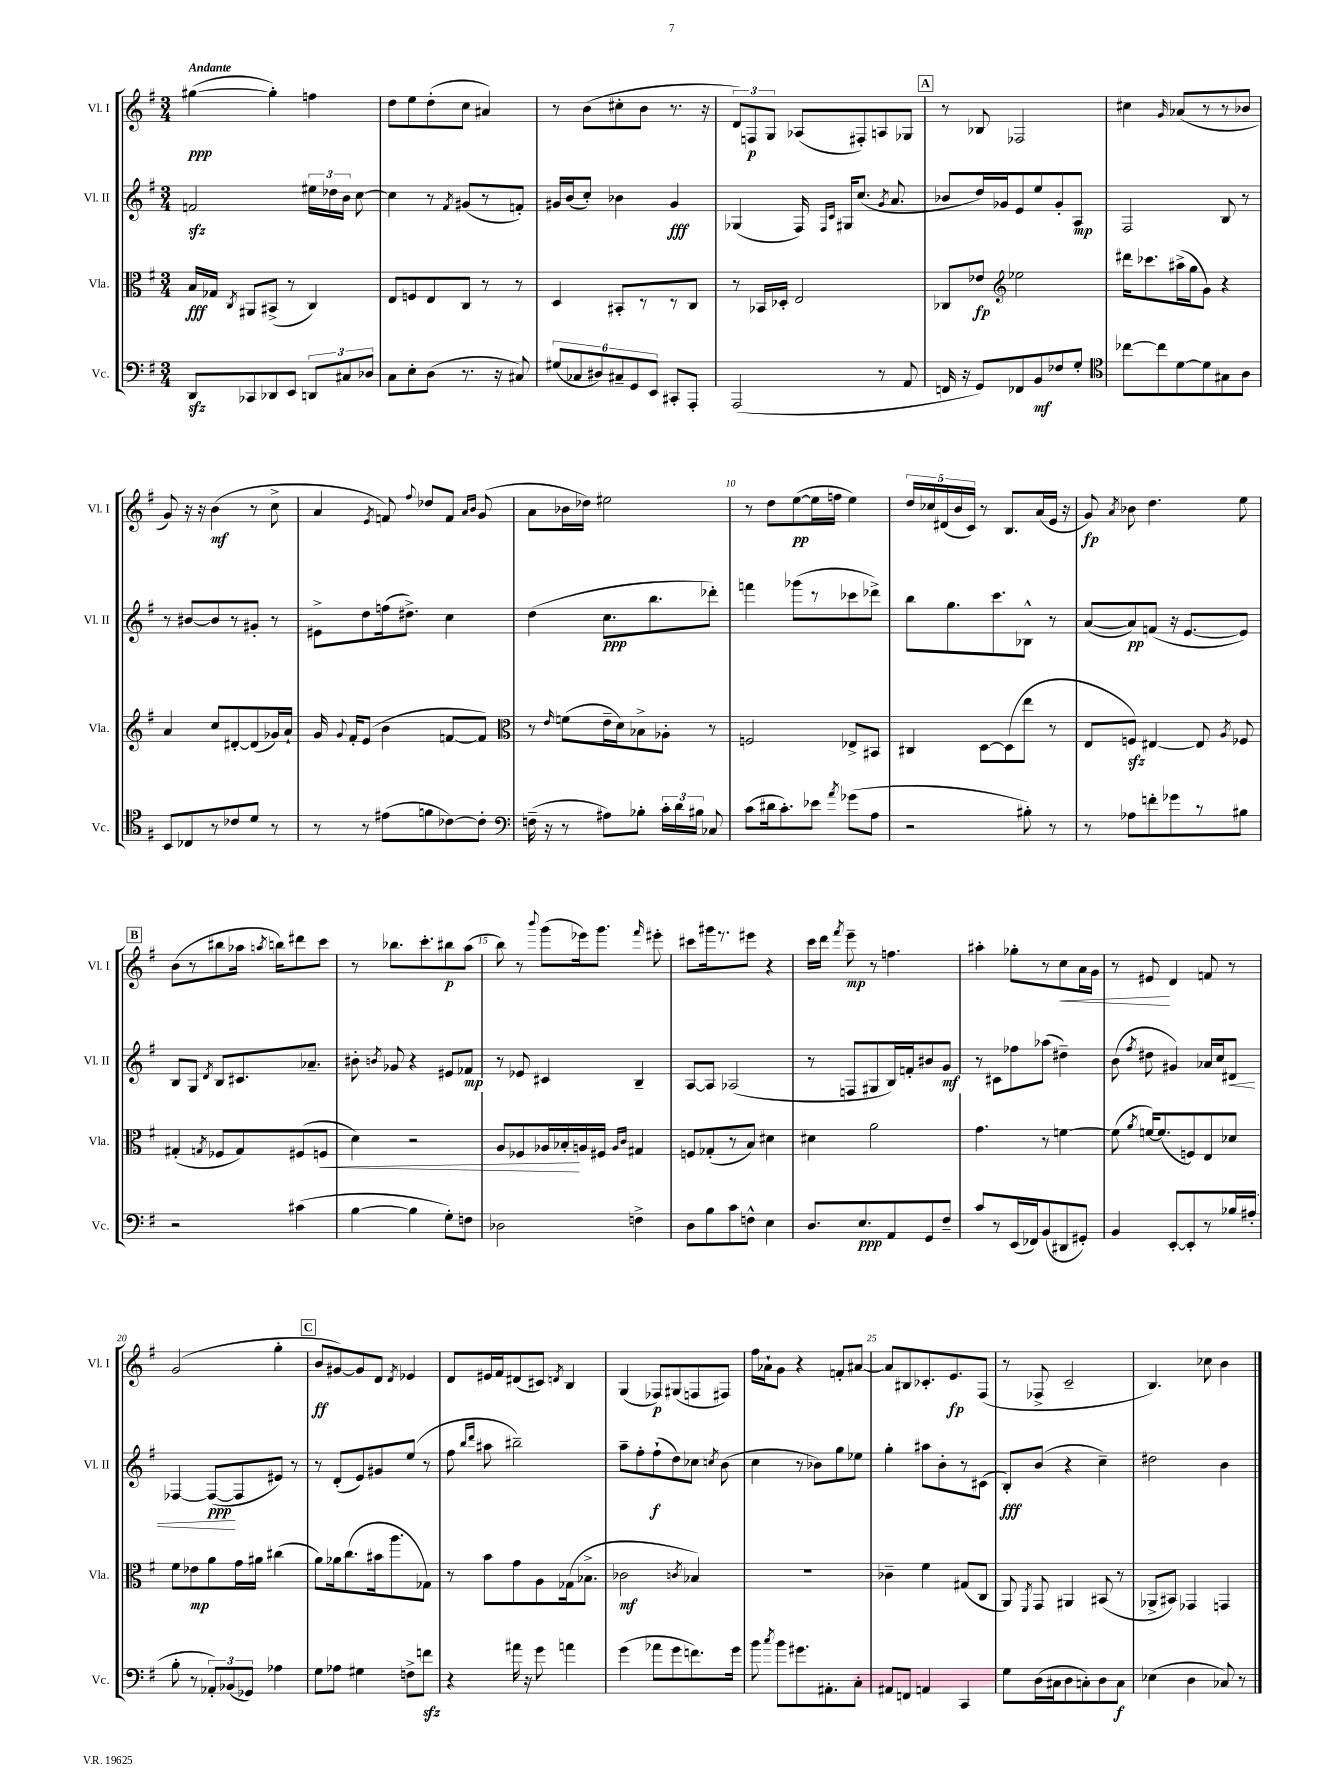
<<
\new StaffGroup <<
\new Staff = "s0" \with { instrumentName = "Vl. I" shortInstrumentName = "Vl. I" } {
    \clef treble \key g \major \numericTimeSignature \time 3/4 \tempo "Andante"
    \autoBeamOff gis''4~\ppp( gis''4-.) f''4 |
    d''8[ e''8 d''8-.( c''8] ais'4) |
    r8 b'8[( cis''8-. b'8] r8. r16 |
    \tuplet 3/2 { d'8[) f8\p g8] } aes8[( fis8-.) a8 ges8] |
    \mark \markup { \box "A" } r8 bes8 fes2 |
    cis''4 \grace { g'16 } aes'8[( r8 r8 bes'8] |
    g'8) r16 r16 b'4\mf( r8 c''8-> |
    a'4 \acciaccatura { e'8 } f'8) \appoggiatura { fis''8 } des''8[ f'8] \grace { a'16[ b'16] } g'8( |
    a'8[ bes'16 des''16]) eis''2 |
    r8 d''8[ e''8~\pp( e''16 f''16] e''4) |
    \tuplet 5/4 { d''16[ ces''16 dis'16( b'16 c'16]) } r8 b8.[ a'16( e'16] r16 |
    g'8\fp) \acciaccatura { a'8 } bes'8 d''4. e''8 |
    \mark \markup { \box "B" } b'8[( r8 bis''8 aes''16] \acciaccatura { a''8 } b''16[) dis'''8 c'''8] |
    r8 bes''8.[ c'''8.-. bis''8\p a''8]( |
    b''8) r8 \appoggiatura { b'''8 } g'''8[( ees'''16) g'''8.] \grace { fis'''16 } eis'''8-. |
    cis'''8[ gis'''16 r8. eis'''8] r4 |
    c'''16[ d'''16] \acciaccatura { fis'''8 } e'''8--\mp r8 f''4. |
    ais''4-. ges''8[-. r8 c''8\< a'16 g'16] |
    r8 eis'8\! d'4 f'8 r8 |
    g'2( g''4-. |
    \mark \markup { \box "C" } b'8[\ff gis'8~) gis'8 d'8] \acciaccatura { d'8 } ees'4 |
    d'8[ eis'16 fis'16 dis'8( cis'8]) \acciaccatura { d'8 } b4 |
    g4( fes8[\p) gis8( f8 fis8]) |
    fis''16[ aes'16-! g'8] r4 f'8[-. ais'8]~ |
    ais'8[ bis8 ces'8.-. e'8.\fp fis8]( |
    r8 fes8-> c'2-- |
    b4.) ces''8 b'4 \bar "|." |
}
\new Staff = "s1" \with { instrumentName = "Vl. II" shortInstrumentName = "Vl. II" } {
    \clef treble \key g \major \numericTimeSignature \time 3/4
    \autoBeamOff f'2\sfz \tuplet 3/2 { eis''16[ des''16 b'16] } c''8~ |
    c''4 r8 \acciaccatura { fis'8 } gis'8[( r8 f'8]-.) |
    gis'16[ b'16( c''8]-.) bes'4 gis'4\fff |
    ges4( fis16) \grace { fis16[ c'16] } gis16[ c''8.]( \acciaccatura { g'8 } a'8. |
    \mark \markup { \box "A" } bes'8[ d''16) ges'16 e'8 e''8 ges'8-. a8]\mp |
    fis2 b8 r8 |
    r8 bis'8[~ bis'8 r8 gis'8]-. r8 |
    eis'8[-> d''8 f''16( dis''8.]->) c''4 |
    d''4( c''8.[\ppp b''8. des'''8]-.) |
    f'''4 ges'''8[( r8 ces'''8 des'''8]->) |
    b''8[ g''8. c'''8. bes8]-^ r8 |
    a'8[~( a'8\pp) f'8]( r16 e'8.[~ e'8]) |
    \mark \markup { \box "B" } b8[ g8] \acciaccatura { d'8 } b8[ cis'8. aes'8.]-- |
    bis'8-. \acciaccatura { b'8 } ges'8 r4 eis'8[ fes'8]\mp |
    r8 ees'8 cis'4 b4-- |
    a8[~ a8] aes2( |
    r8 f8[ gis8 b16) f'16-. bis'8 g'8]\mf |
    r8 cis'8[ fes''8 aes''8]( dis''4--) |
    b'8( \acciaccatura { fis''8 } dis''8 gis'4) aes'16[ c''16 dis'8]\< |
    fes4~ fes8[~\ppp\!( fes8 eis'8]) r8 |
    \mark \markup { \box "C" } r8 d'8[-.( e'8) gis'8 e''8]( r8 |
    fis''8 \grace { b''16[ d'''16] } ais''8 bis''2--) |
    a''8[-- fis''8-. fis''8-!\f( d''8) ces''8] \acciaccatura { c''8 } b'8( |
    c''4 r8 bes'8[) g''8 ees''8] |
    g''4-. ais''8[ b'8-. r8 cis'8]( |
    b8[-.\fff) b'8]( r4 c''4--) |
    dis''2 b'4 \bar "|." |
}
\new Staff = "s2" \with { instrumentName = "Vla." shortInstrumentName = "Vla." } {
    \clef alto \key g \major \numericTimeSignature \time 3/4
    \autoBeamOff b16[\fff ges16] \acciaccatura { c8 } ais,8[ bis,8]->( r8 c4) |
    e8[ f8 e8 c8] r8 r8 |
    d4 bis,8[-. r8 r8 c8] |
    r8 bes,16[ des16]-. e2 |
    \mark \markup { \box "A" } ces8[ ees'8]\fp \clef treble ees''2 |
    dis'''16[ ces'''8. ais''16->( g''16 g'8]) r4 |
    a'4 c''8[ dis'8~-. dis'8( ges'16) a'16]-! |
    g'16 \appoggiatura { g'8 } fis'16[-. e'8]( b'4 f'8[~ f'8]) |
    \clef alto r8 \grace { e'16 } f'8[( e'16-- d'16) bes8-> aes8]-. r8 |
    f2 ees8[-> bis,8] |
    cis4 d8[~ d8( e''8] r8 |
    e8[ f8]\sfz) eis4~ eis8 \acciaccatura { a8 } fes8 |
    \mark \markup { \box "B" } gis4-.( \acciaccatura { g8 } fes8[ g8) fis8( f8]\< |
    d'4) r2 |
    a8[ fes8 aes16 bes16-.\! a16 fis16] \grace { a16[ c'16] } gis4 |
    f8[ ges8-.( r8 b8]) dis'4 |
    dis'4 a'2 |
    g'4. r8 f'4~ |
    f'8( \acciaccatura { a'8 } f'16[~) f'8.( f8) e8 des'8] |
    fis'8[ ees'8\mp a'8 g'16 ais'16] cis''4( |
    \mark \markup { \box "C" } a'8[) aes'16 c''8.( bis'16 a''8. ges8]) |
    r8 b'8[ g'8 a8 ges16( bes8.]-> |
    ces'2\mf \acciaccatura { c'8 } bes4) |
    R2. |
    ces'4-- fis'4 gis8[( c8] |
    a,8) \acciaccatura { fis,8 } g,8 ais,4 bis,8( r8 |
    aes,8[-> bis,8]) ges,4 g,4 \bar "|." |
}
\new Staff = "s3" \with { instrumentName = "Vc." shortInstrumentName = "Vc." } {
    \clef bass \key g \major \numericTimeSignature \time 3/4
    \autoBeamOff d,8[\sfz ces,8 des,8 e,8] \tuplet 3/2 { d,8[ cis8 des8] } |
    c8[ e8-. d8]( r8. r16 cis8) |
    \tuplet 6/4 { gis8[( ces8 dis8) cis8-- g,8 e,8] } cis,8[-. a,,8]-. |
    a,,2( r8 a,8 |
    \mark \markup { \box "A" } f,16 r16 g,8[) fes,8 b,8\mf fes8 g8]-. |
    \clef tenor ces''8[~ ces''8 d'8~ d'8 gis8 a8] |
    b,8[ ces8 r8 ces'8 d'8] r8 |
    r8 r8 eis'8[( f'8 ces'8~) ces'8]-. |
    \clef bass f16--( r16 r8 ais8[) bes8]-. \tuplet 3/2 { c'16[-. d'16 bis16] } ces8 |
    c'8[( dis'16 c'8.-.) ees'8] \acciaccatura { a'8 } ges'8[( a8] |
    r2 bis8-.) r8 |
    r8 aes8[ f'8-. ges'8 r8 bis8] |
    \mark \markup { \box "B" } r2 cis'4( |
    b4~ b4 g8[-.) f8] |
    des2 f4-> |
    d8[ b8 c'8 f8]-^ e4 |
    d8.[ e8.\ppp a,8 g,8 fis8]-- |
    c'8[ r8 e,16( fes,16) b,8( dis,8 gis,8]-.) |
    b,4 e,8[~-. e,8-. r8 bes16 ais16]-.( |
    b8-. r8 \tuplet 3/2 { aes,8[-.) bes,8( ges,8]) } aes4 |
    \mark \markup { \box "C" } g8[ aes8] gis4 f8[-> f'8]\sfz |
    r4 ais'16 r16 g'8 a'4 |
    g'4( aes'8[ g'8 f'8.) g'16] |
    b'8 \acciaccatura { c''8 } b'8[ gis'8. ais,8.-. c8]-. |
    ais,8[ f,8] a,4 c,4 |
    g8[ d16( cis16 d8 c8-.) d8 c8]\f |
    ees4( d4 ces8) r8 \bar "|." |
}
>>
>>
\layout { \context { \Score \override BarNumber.break-visibility = ##(#f #t #t) barNumberVisibility = #(every-nth-bar-number-visible 5) } }
